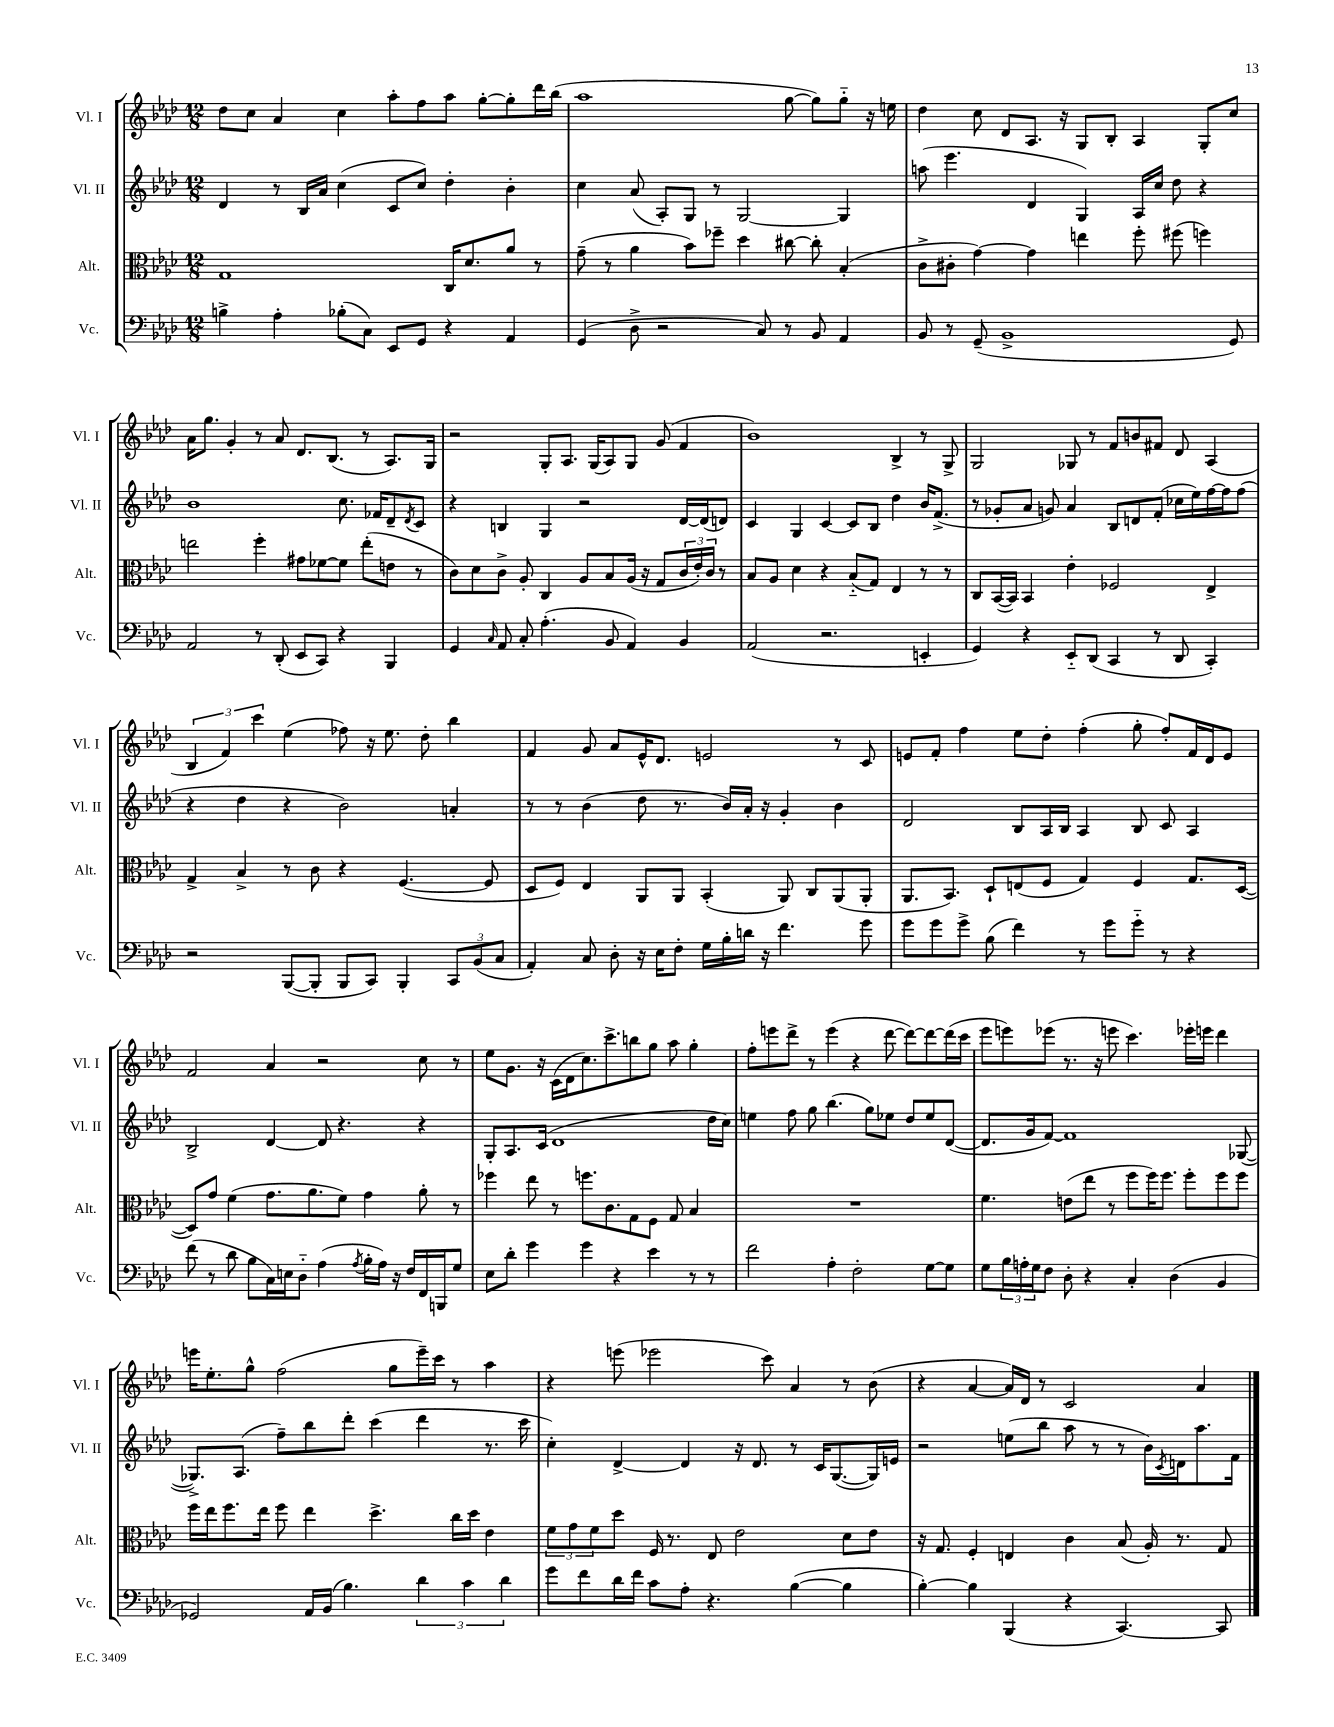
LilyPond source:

<<
\new StaffGroup <<
\new Staff = "s0" \with { instrumentName = "Vl. I" shortInstrumentName = "Vl. I" } {
    \clef treble \key aes \major \numericTimeSignature \time 12/8
    des''8 c''8 aes'4 c''4 aes''8-. f''8 aes''8 g''8~-. g''8-. des'''16 bes''16( |
    aes''1 g''8~ g''8) g''8-_ r16 e''16 |
    des''4 c''8 des'8 aes8. r16 g8 bes8-. aes4 g8-. c''8 |
    aes'16 g''8. g'4-. r8 aes'8 des'8. bes8.( r8 aes8.) g16 |
    r2 g8-. aes8. g16( aes8) g8 g'8( f'4 |
    bes'1) bes4-> r8 g8-> |
    g2 ges8 r8 f'8 b'8 fis'8 des'8 aes4( |
    \tuplet 3/2 { bes4 f'4) c'''4 } ees''4( fes''8) r16 ees''8. des''8-. bes''4 |
    f'4 g'8 aes'8 ees'16-^ des'8. e'2 r8 c'8 |
    e'8 f'8-. f''4 ees''8 des''8-. f''4-.( g''8-. f''8-.) f'16 des'16 e'8 |
    f'2 aes'4 r2 c''8 r8 |
    ees''8 g'8. r16 c'16( des'16 c''8.) c'''8.-> b''8 g''8 aes''8 g''4-. |
    f''8-. e'''8 des'''8-> r8 e'''4( r4 des'''8~ des'''8~) des'''8~ des'''16( c'''16 |
    ees'''8 e'''8) ees'''8( r8. r16 e'''8 c'''4.) ees'''16-. e'''16 des'''4 |
    e'''16 ees''8.-. g''8-^ f''2( g''8 e'''16--) c'''16 r8 aes''4 |
    r4 e'''8( ees'''2 c'''8) aes'4 r8 bes'8( |
    r4 aes'4~ aes'16) des'16 r8 c'2 aes'4 \bar "|." |
}
\new Staff = "s1" \with { instrumentName = "Vl. II" shortInstrumentName = "Vl. II" } {
    \clef treble \key aes \major \numericTimeSignature \time 12/8
    des'4 r8 bes16 aes'16 c''4( c'8 c''8) des''4-. bes'4-. |
    c''4 aes'8( aes8-.) g8 r8 g2~ g4 |
    a''8( ees'''4. des'4 g4) aes16 c''16 des''8 r4 |
    bes'1 c''8. fes'16 des'8-- \acciaccatura { des'8 } c'8 |
    r4 b4 g4 r2 des'16~ des'16( d'8) |
    c'4 g4 c'4~ c'8 bes8 des''4 bes'16 f'8.->( |
    r8 ges'8-. aes'8 g'8) aes'4 bes8 d'8 f'8-.( ces''16 ees''16) f''16~ f''16 f''8( |
    r4 des''4 r4 bes'2) a'4-. |
    r8 r8 bes'4( des''8 r8. bes'16) aes'16-. r16 g'4-. bes'4 |
    des'2 bes8 aes16 bes16 aes4 bes8 c'8 aes4 |
    bes2-> des'4~ des'8 r4. r4 |
    g8-. aes8. c'16( des'1 des''16 c''16) |
    e''4 f''8 g''8 bes''4.( g''8) ees''8 des''8 ees''8 des'8~( |
    des'8. g'16 f'8~) f'1 ges8~( |
    ges8.->) aes8.( f''8--) bes''8 des'''8-. c'''4( des'''4 r8. c'''16 |
    c''4-.) des'4~-> des'4 r16 des'8. r8 c'16 g8.~( g16) e'16 |
    r2 e''8( bes''8 aes''8 r8 r8 bes'16) \acciaccatura { c'8 } d'16 aes''8. f'16 \bar "|." |
}
\new Staff = "s2" \with { instrumentName = "Alt." shortInstrumentName = "Alt." } {
    \clef alto \key aes \major \numericTimeSignature \time 12/8
    g1 c16 des'8. aes'8 r8 |
    g'8--( r8 aes'4 bes'8) fes''8-- des''4 cis''8~ cis''8-. bes4-.( |
    c'8-> cis'8-. g'4~) g'4 e''4 f''8-. fis''8( f''4) |
    e''2 f''4-. gis'8 fes'8~ fes'8 e''8-.( e'8 r8 |
    c'8) des'8 c'8-> aes8-. c4 aes8 bes8 aes16( r16 g8 \tuplet 3/2 { c'16 ees'16-.) c'16 } r8 |
    bes8 aes8 des'4 r4 bes8-_( g8) ees4 r8 r8 |
    c8 bes,16~( bes,16) bes,4 ees'4-. fes2 ees4-> |
    g4-> bes4-> r8 c'8 r4 f4.~( f8 |
    des8 f8) ees4 aes,8 aes,8 bes,4-.( aes,8) c8 aes,8( aes,8-. |
    aes,8. bes,8.) des8-! e8( f8 g4) f4 g8. des16~( |
    des8) g'8 f'4( g'8. aes'8. f'8) g'4 aes'8-. r8 |
    fes''4 ees''8 r8 f''8. c'8. g8 f8 g8 bes4 |
    R1. |
    f'4. e'8( ees''8 r8 f''8 f''16) f''8. f''8-. f''8 f''8 |
    f''16 ees''16 f''8. ees''16 f''8 ees''4 des''4.-> c''16 des''16 ees'4 |
    \tuplet 3/2 { f'8 g'8 f'8 } des''8 f16 r8. ees8 ees'2 des'8 ees'8 |
    r16 g8. f4-. e4 c'4 bes8( aes16-.) r8. g8 \bar "|." |
}
\new Staff = "s3" \with { instrumentName = "Vc." shortInstrumentName = "Vc." } {
    \clef bass \key aes \major \numericTimeSignature \time 12/8
    b4-> aes4-. bes8-.( c8) ees,8 g,8 r4 aes,4 |
    g,4( des8-> r2 c8) r8 bes,8 aes,4 |
    bes,8 r8 g,8--( bes,1-> g,8) |
    aes,2 r8 des,8-.( ees,8 c,8) r4 bes,,4 |
    g,4 \grace { c16 } aes,8 c8-. aes4.-.( bes,8 aes,4) bes,4 |
    aes,2( r2. e,4-. |
    g,4) r4 ees,8-_ des,8( c,4 r8 des,8 c,4-.) |
    r2 bes,,8~( bes,,8-. bes,,8 c,8) bes,,4-. \tuplet 3/2 { c,8 bes,8( c8 } |
    aes,4-.) c8 des8-. r16 ees16 f8-. g16 bes16-. d'16 r16 f'4. g'8 |
    g'8 g'8 g'8-> bes8( f'4) r8 g'8 g'8-_ r8 r4 |
    f'8( r8 des'8 bes8 c16) e16 des8-_ aes4( \acciaccatura { aes8 } bes16-. aes16) r16 f16 f,16 b,,16 g8 |
    ees8 des'8-. g'4 g'4 r4 ees'4 r8 r8 |
    f'2 aes4-. f2-. g8~ g8 |
    g8 \tuplet 3/2 { bes16 a16-. g16 } f8 des8-. r4 c4-. des4( bes,4 |
    ges,2) aes,16 bes,16( bes4.) \tuplet 3/2 { des'4 c'4 des'4 } |
    g'8 f'8 des'16 f'16 c'8 aes8-. r4. bes4~( bes4 |
    bes4~-.) bes4 bes,,4( r4 c,4.~) c,8 \bar "|." |
}
>>
>>
\layout { \context { \Score \remove "Bar_number_engraver" } }
